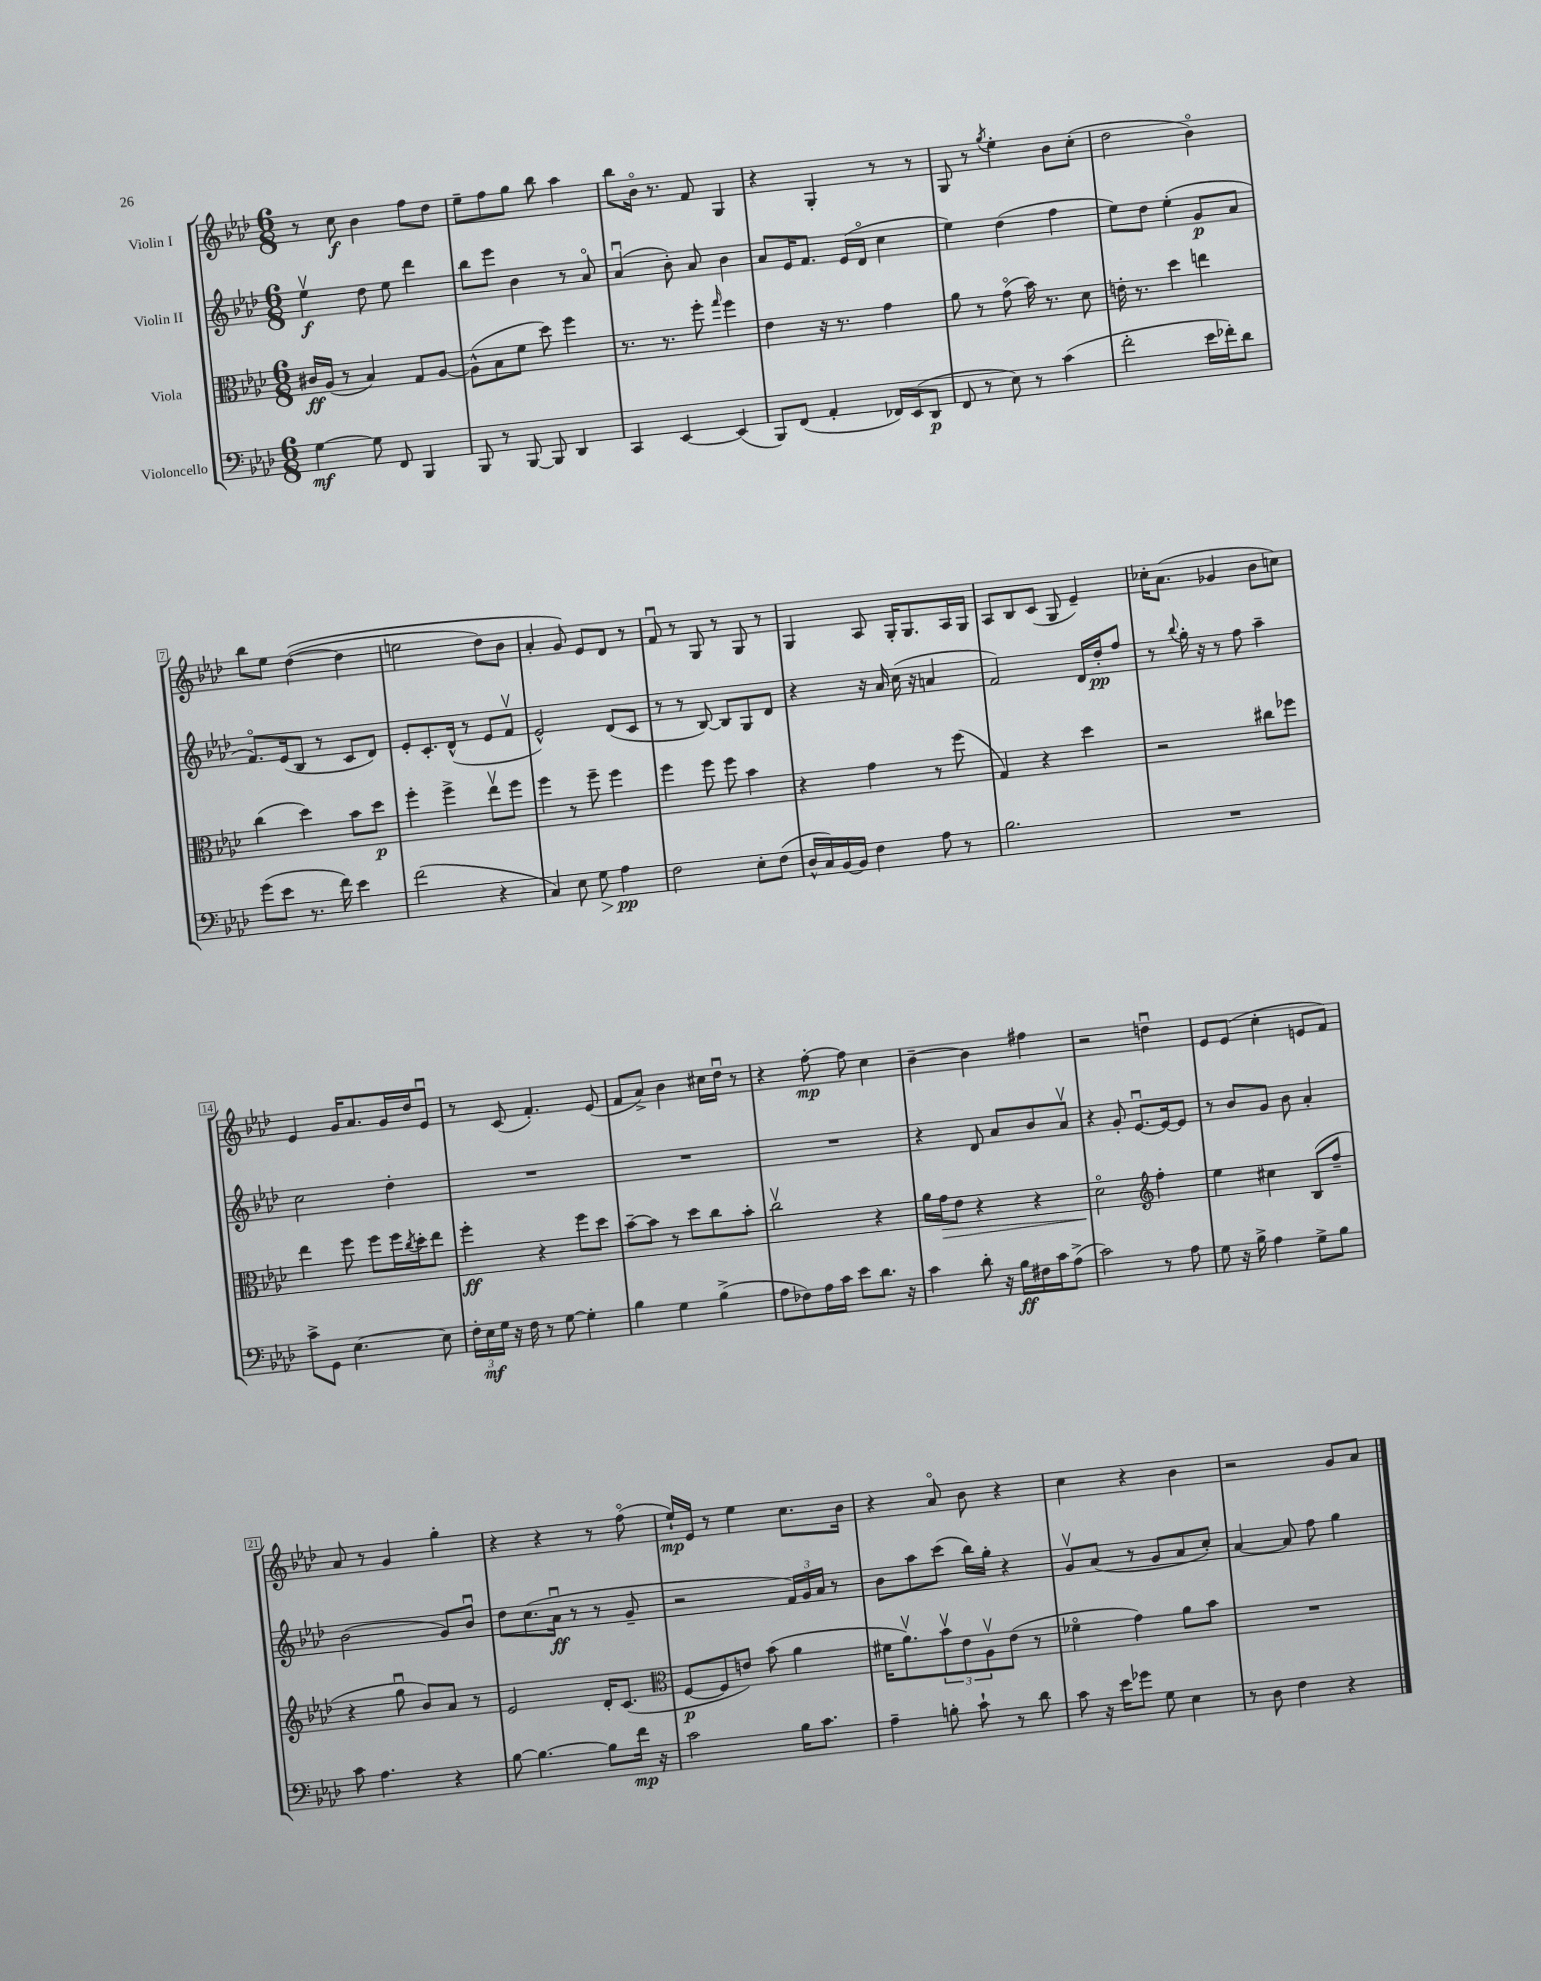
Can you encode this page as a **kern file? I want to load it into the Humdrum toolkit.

**kern	**kern	**kern	**kern
*staff4	*staff3	*staff2	*staff1
*clefF4	*clefC3	*clefG2	*clefG2
*k[b-e-a-d-]	*k[b-e-a-d-]	*k[b-e-a-d-]	*k[b-e-a-d-]
*M6/8	*M6/8	*M6/8	*M6/8
[4G\	16c#/LL	4ee-v\	8r
.	(16A-/JJ	.	.
.	8r	.	8cc\
8G\]	4B-/)	8dd-\	4b-\
8FF/	.	8ee-\	.
4BBB-/	8G/L	4ddd-\	8ff\L
.	[8A-/J	.	8dd-\J
=	=	=	=
8BBB-/	(8A-^^\]L	8bb-\L	8ee-~\L
8r	8B-\	8eee-\J	8ff\
[8BBB-/	8f\J	4b-\	8gg\J
8BBB-/]	8dd-\)	.	8bb-\
4DD-/	4ff\	8r	4aa-\
.	.	8a-o/	.
=	=	=	=
4CC/	8.r	(4a-u/	8bb-\L
.	.	.	16b-o\Jk
.	8.r	.	8.r
[4EE-/	.	8b-'\)	.
.	8ff'\	8a-/	8f/
.	16qqgg/	.	.
(4EE-/]	4ff\	4b-\	4G/
=	=	=	=
8BBB-/L)	4e-\	8a-/L	4r
(8FF/J	.	16e-/K	.
.	.	8.f/J	.
4AA-'/	16r	.	4G'/
.	8.r	.	.
.	.	(16e-/LL	.
.	.	16d-o/JJ	.
16FF-/LL)	4g\	4cc\	8r
(16EE-/J	.	.	.
8DD-/J	.	.	8r
=	=	=	=
8FF/	8a-\	4ee-\)	8G/
8r	8r	.	8r
.	.	.	8qgg/
8E-\)	(8go\	(4dd-\	4ee-'\
8r	16b-\)	.	.
.	8.r	.	.
(4c\	.	4ff\	8b-\L
.	8d-\	.	(8cc'\J
=	=	=	=
2f'\	16e'\	8ee-\L)	2dd-\
.	8.r	.	.
.	.	8dd-\J	.
.	4dd-\	(4ee-'\	.
16e-\LL	4ee\	8g/L	4b-o\)
16f-'\J)	.	.	.
8d-\J	.	8a-/J	.
=	=	=	=
(8g\L	(4cc\	8.fo/L)	8bb-\L
8e-\J	.	.	8ee-\J
.	.	(16e-/k	.
8.r	4dd-\)	8B-/J	&(([4dd-\
.	.	8r	.
16f\)	.	.	.
4e-\	8b-\L	8c/L	4dd-\]
.	8dd-\J	8d-/J)	.
=	=	=	=
(2f\	4ff'\	8e-'/L	2ee\
.	.	8.c'/	.
.	4ff^\	.	.
.	.	(16d-^^/Jk	.
.	.	8r	.
4r	8ee-v\L	8e-/L	8dd-\L)
.	8ff\J	8fv/J	8b-\J
=	=	=	=
4C/)	4ff\	2e-^^/)	4a-'/
8E-\	8r	.	8g/&)
8G\	8ff~\	.	8e-/L
4A-\	4ff\	(8d-/L	8d-/J
.	.	8c/J	8r
=	=	=	=
2F\	4ff\	8r	8fu/
.	.	8r	8r
.	8ff\	[8B-/)	8G/
.	8ff\	8B-/]L	8r
8E-'\L	4b-\	8G/	8G/
(8F\J	.	8d-/J	8r
=	=	=	=
16D-^^/LL	4r	4r	4G/
16C/)	.	.	.
[16BB-/	.	.	.
16BB-/]JJ	.	.	.
4F\	4g\	16r	8A-/
.	.	16a-/	.
.	.	(16cc\	16G'/LK
.	.	16r	8.G/
8A-\	8r	4a/	.
8r	(8ff\	.	16A-/L
.	.	.	16G/JJ
=	=	=	=
2.B-\	4G/)	2f/)	8A-/L
.	.	.	8B-/
.	4r	.	(8c/J
.	.	.	8G/
.	4dd-\	16d-/LL	4e-~/)
.	.	16dd-'/J	.
.	.	8ff/J	.
=	=	=	=
2.r	2r	8r	16cc-'\LK
.	.	.	(8.a-\J
.	.	8qqbb-/	.
.	.	16gg'\	.
.	.	16r	.
.	.	8r	4g-/
.	.	8ff\	.
.	8cc#\L	4aa-~\	8b-\L
.	8ff-\J	.	8cc\J)
=	=	=	=
8c^\L	4ee-\	2cc\	4e-/
8GG\J	.	.	.
[4.E-\	8ff\	.	16g/LK
.	.	.	8.a-/
.	8ff\L	.	.
.	16ff\L	4dd-'\	16g/L
.	8qcc/	.	.
.	16dd-'\J	.	16dd-/J
8E-\]	8ee-\J	.	8e-u/J
=	=	=	=
24F'\LL	4ff'\	2.r	8r
24E-\	.	.	.
24G\JJ	.	.	.
16r	.	.	(8c/
16F\	.	.	.
8r	4r	.	4.f'/)
[8G\	.	.	.
4G'\]	8ff\L	.	.
.	8dd-\J	.	(8e-/
=	=	=	=
4B-\	[8b-~\L	2.r	8f/L
.	8b-\]J	.	8a-^/J)
4G\	8r	.	4b-\
.	8dd-\L	.	.
(4B-^\	8cc\	.	16cc#\LL
.	.	.	16dd-u\JJ
.	8b-'\J	.	8r
=	=	=	=
8A-\L	2ccv\	2.r	4r
8F-\)	.	.	.
16A-\L	.	.	[8ff'\
16c\JJ	.	.	.
8e-\L	.	.	8ff\]
8.d-\J	4r	.	4cc\
16r	.	.	.
=	=	=	=
4c\	16a-\LL	4r	[4b-~\
.	16g\J	.	.
.	8e-\J	.	.
8d-'\	4r	8d-/	4b-\]
16r	.	8a-/L	.
16B-\LL	.	.	.
16F#\	4r	8b-/	4ff#\
16c\J	.	.	.
(8A-^\J	.	8a-v/J	.
=	=	=	=
2c\)	2d-o\	4r	2r
.	.	8g'/	.
.	.	[8.e-u/L	.
*	*clefG2	*	*
8r	4ff'\	.	4ddu\
.	.	16e-/_k	.
8A-\	.	8e-/]J	.
=	=	=	=
8G\	4ee-\	8r	8e-/L
16r	.	8b-/L	(8e-/J
16B-^\	.	.	.
4A-\	4cc#\	8g/J	4cc'\
.	.	8b-\	.
8G^\L	(8B-/L	4a-'/	8e/L
8B-\J	8ff~/J	.	8f/J)
=	=	=	=
8c\	4r	(2b-\	8a-/
4.A-\	.	.	8r
.	8ggu\	.	4g/
.	8b-/L)	.	.
4r	8a-/J	8g/L)	4gg'\
.	8r	8b-u/J	.
=	=	=	=
[8B-\	2e-/	8dd-\L	4r
4.B-\_	.	(8.cc\	.
.	.	.	4r
.	.	16a-u\Jk	.
.	.	8r	.
8B-\]L	16d-'/LK	8r	8r
.	(8.c/J	.	.
16f\Jk	.	8g~/	(8ffo\
16r	.	.	.
=	=	=	=
*	*clefC3	*	*
2c\	[8F/L	2r	16ee-`/LL)
.	.	.	16e-/JJ
.	8F/]	.	8r
.	8e/J)	.	4ee-\
.	(8b-\	.	.
16B-\LK	4a-\	24f/LL)	8.cc\L
.	.	24g/	.
8.c\J	.	.	.
.	.	24a-/JJ	.
.	.	8r	.
.	.	.	16b-\Jk
=	=	=	=
4A-~\	16f#\LK	8b-\L	4r
.	8.a-v\)	.	.
.	.	8aa-\	.
8B'\	12b-v\	(8ccc\J	8a-o/
.	12e-\	.	.
8c`\	.	16bb-\LL)	8b-\
.	12A-v\	.	.
.	.	16gg'\JJ	.
8r	(8e-\J	4r	4r
8d-\	8r	.	.
=	=	=	=
8c\	4f-o\	8gv/L	4cc\
16r	.	(8a-/J	.
16e-\LK	.	.	.
8g-\J	4g\)	8r	4r
8G\	.	8g/L	.
4E-\	8a-\L	8a-/	4b-\
.	8b-\J	8cc'/J)	.
=	=	=	=
8r	2.r	[4a-/	2r
8D-\	.	.	.
4F\	.	8a-/]	.
.	.	8ff\	.
4r	.	4gg\	8g/L
.	.	.	8a-/J
==	==	==	==
*-	*-	*-	*-
